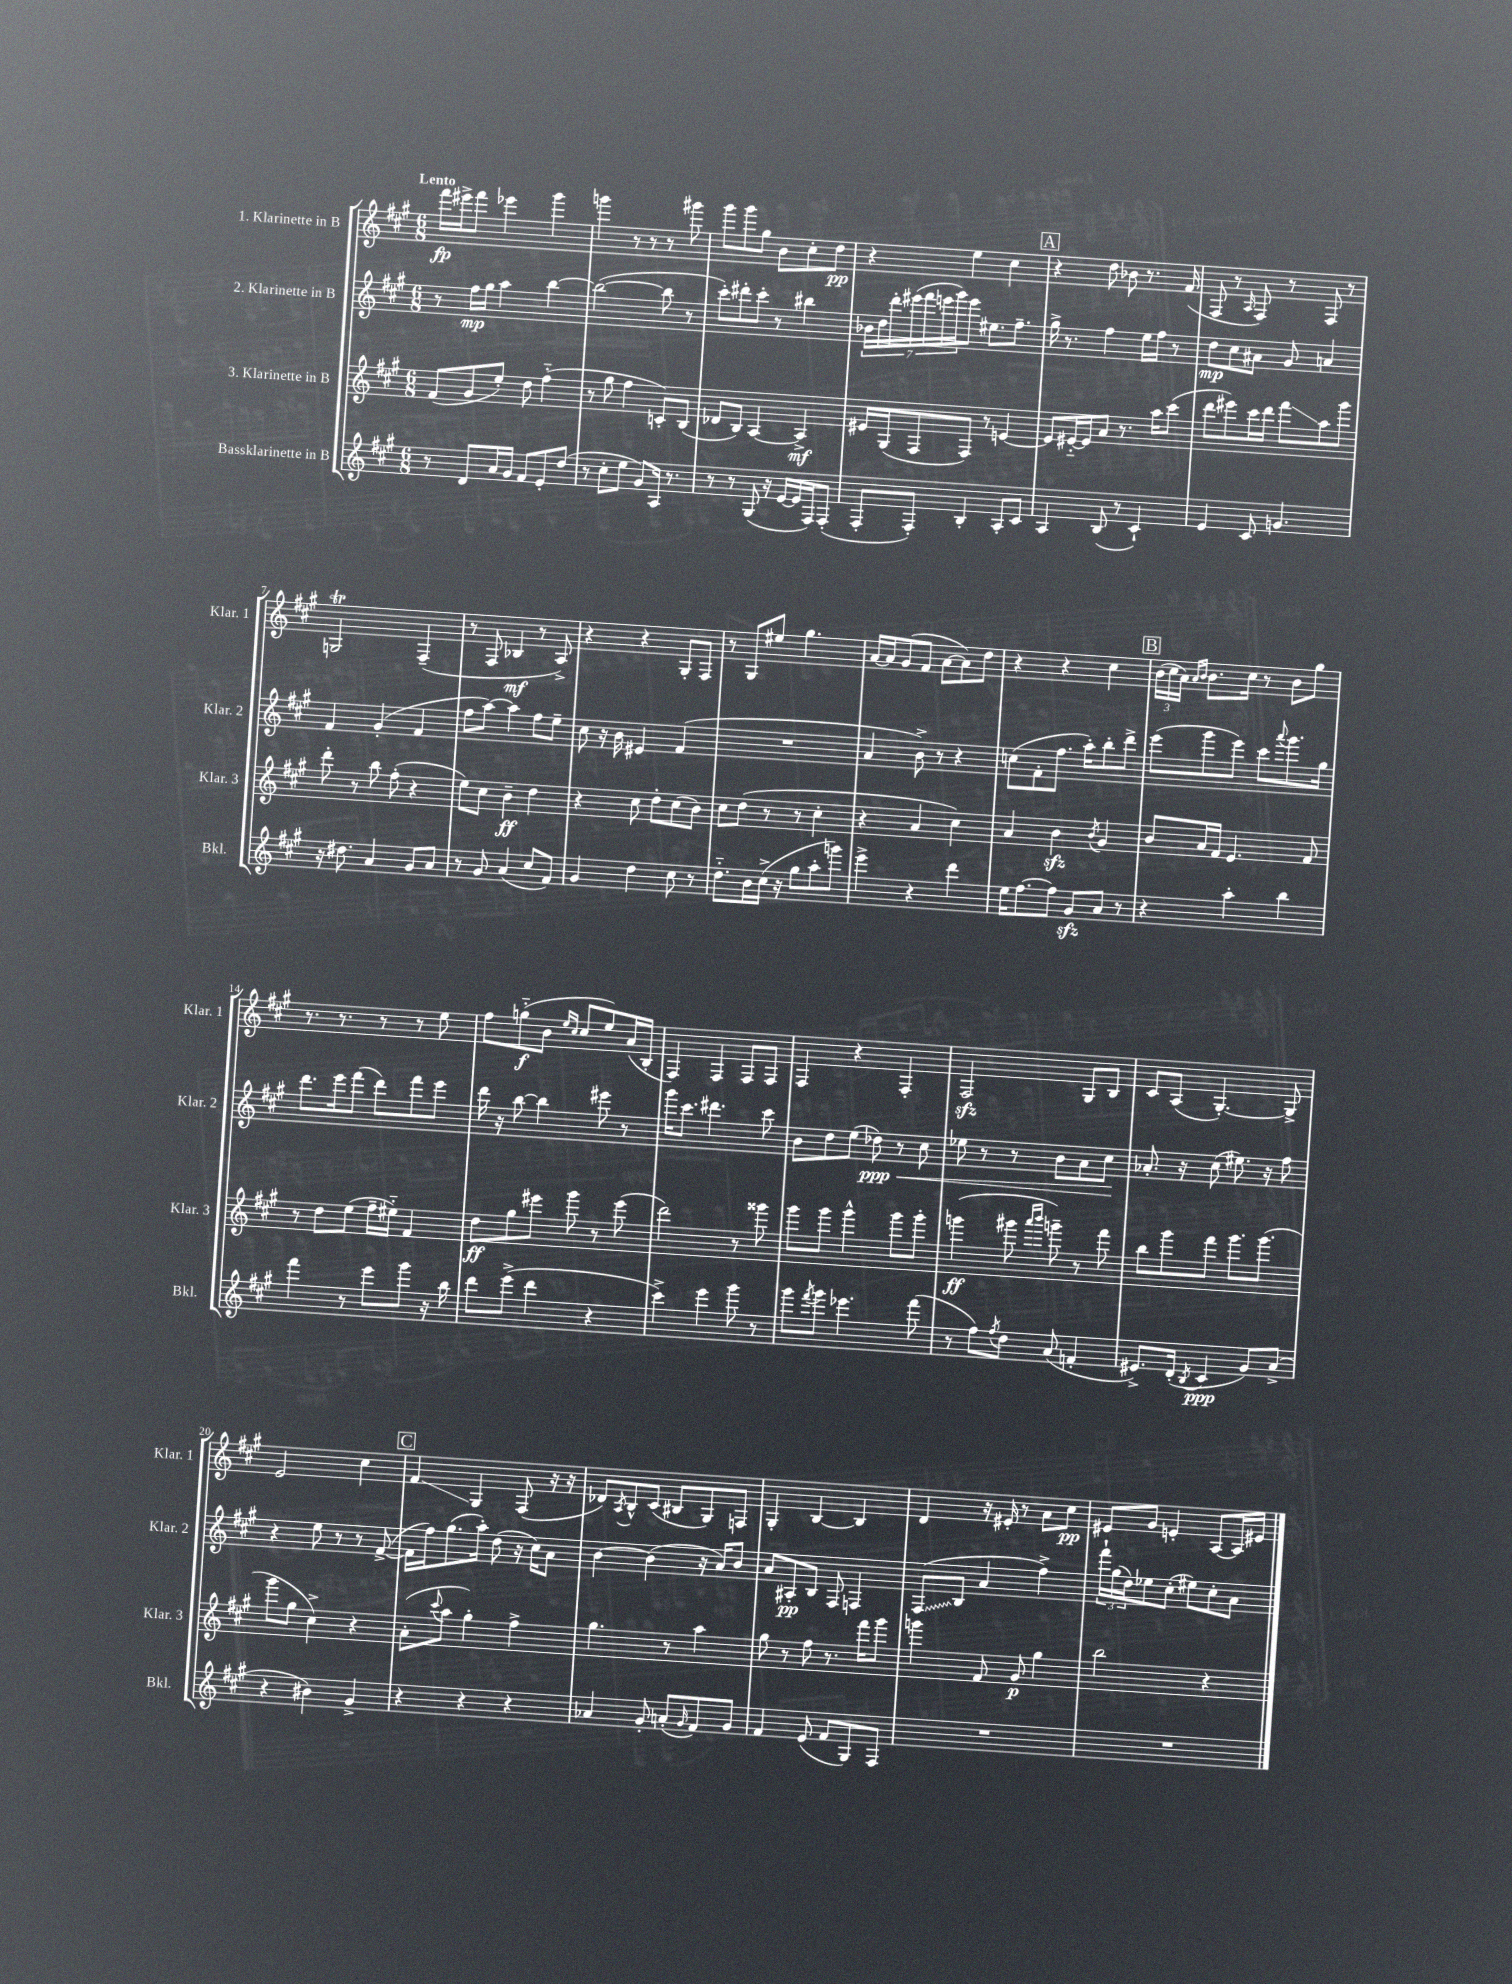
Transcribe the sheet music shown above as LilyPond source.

<<
\new StaffGroup <<
\new Staff = "s0" \with { instrumentName = "1. Klarinette in B" shortInstrumentName = "Klar. 1" } {
    \clef treble \key a \major \numericTimeSignature \time 6/8 \tempo "Lento"
    fis'''16\fp eis'''16-> fis'''8 ees'''4 gis'''4 |
    g'''4 r8 r8 r8 gis'''8 |
    gis'''8 gis'''8 gis''8 b'8 cis''8-. d''8\pp |
    r4 e''4 cis''4 |
    \mark \markup { \box "A" } r4 d''8 bes'8 r8. fis'16( |
    fis8 r8 \grace { a16 } fis8) r8 fis8 r8 |
    g2\trill fis4--( |
    r8 fis8 bes4\mf r8 a8->) |
    r4 r4 gis8-. fis8 |
    r8 gis8 eis''8 gis''4. |
    a'16~ a'16 gis'8( fis'8 a'8~ a'8) d''8 |
    r4 r4 cis''4 |
    \mark \markup { \box "B" } \tuplet 3/2 { b'16( cis''16 a'16) } \grace { a'16 b'16 } b'8. cis''16 r8 b'8 gis''8 |
    r8. r8. r8 r8 e''8 |
    fis''8 g''8-_\f( b'8 \grace { e''16 cis''16 } cis''8 e''8) a'16( b16-. |
    fis4) fis4 fis8 fis8 |
    fis4 r4 fis4-. |
    fis2\sfz gis8 b8 |
    cis'8 a8( gis4.~-.) gis8-> |
    e'2 cis''4 |
    \mark \markup { \box "C" } fis'4\glissando gis4 fis8( r16 r16 |
    des'8) \acciaccatura { a8 } b8-^ cis'8( bis8 gis8) f8 |
    gis4-. b4~ b4 |
    d'4 r16 eis'16-. r8 a'8 cis''8\pp |
    eis'8 gis'8 e'4-. a8~ a16 eis'16 \bar "|." |
}
\new Staff = "s1" \with { instrumentName = "2. Klarinette in B" shortInstrumentName = "Klar. 2" } {
    \clef treble \key a \major \numericTimeSignature \time 6/8
    r8 fis''16\mp gis''16 a''4 b''4~ |
    b''2~( b''8 r8 |
    cis'''8-.) dis'''8-. cis'''8-. r8 bis''4 |
    \tuplet 7/4 { bes'16 d''16 d'''16-. eis'''16( fis'''16 e'''16 gis'''16) } e'''8 eis''8. fis''8.-- |
    \mark \markup { \box "A" } gis''16-> r8. fis''4 e''16 fis''16 r8 |
    d''8\mp cis''8 ais'8 gis'8 a'4 |
    fis'4 gis'4-.( fis'4 |
    fis''8 a''8~) a''4 fis''8 e''8-- |
    cis''8 r16 b'16 eis'4 fis'4( |
    R2. |
    a'4 b'8->) r8 r4 |
    c''8( fis'8-. fis''8. a''16-.) b''8-. d'''8-> |
    \mark \markup { \box "B" } e'''8( gis'''8 e'''8) cis'''8 \appoggiatura { a'''8 } gis'''8. gis''16 |
    d'''8. e'''16 fis'''8( d'''8) fis'''8 e'''8 |
    d'''16 r16 b''8~ b''4 eis'''8 r8 |
    gis'''16 cis'''8. dis'''4. cis'''8 |
    b'8 d''8 e''8( des''8\ppp\<) r8 cis''8 |
    ees''8 r8 r8 b'8 a'8 cis''8\! |
    aes'8.-. r16 cis''8( eis''8.) r16 fis''8 |
    r4 e''8 r8 r8 fis'8~->( |
    \mark \markup { \box "C" } fis'16 fis''16) gis''8.( a''16-.) d''8( r16 cis''16) a'8 |
    b'4~ b'4( r16 a'16) b'8 |
    a'8 ais8-.\pp b8 fis8 f4 |
    \once \override Glissando.style = #'zigzag fis8\glissando( b8 a'4 fis''4->) |
    \tuplet 3/2 { fis'''16-! gis''16( d''16) } ees''8 cis''8-.( eis''8) cis''8-. a'8 \bar "|." |
}
\new Staff = "s2" \with { instrumentName = "3. Klarinette in B" shortInstrumentName = "Klar. 3" } {
    \clef treble \key a \major \numericTimeSignature \time 6/8
    fis'8( gis'8 e''8-.) d''8 fis''4-_( |
    r8 gis''8 fis''4 c'8-.) b8( |
    des'8 b8) a4~ a4->\mf |
    eis'16 gis16( fis8 fis8) r8 e'4~ |
    \mark \markup { \box "A" } e'8 eis'16~-_ eis'16 a'8 r8. a''16 cis'''8( |
    d'''8 eis'''8) cis'''16 d'''16 fis'''8\glissando a''8 gis'''8 |
    d'''8-. r8 b''8 fis''8-.( r4 |
    e''8) cis''8 b'4--\ff d''4 |
    r4 cis''8 d''8-. cis''8( b'8) |
    cis''8 d''8( r8 r8 cis''4-. |
    r4 a'4 cis''4) |
    a'4 b'4\sfz \acciaccatura { b'8 } gis'4 |
    \mark \markup { \box "B" } b'8 a'16 fis'16 e'4. fis'8 |
    r8 d''8 e''8( fis''16-- eis''16-_) fis'4 |
    d''8\ff gis''8 eis'''8 gis'''8 r8 eis'''8( |
    d'''2) r8 gisis'''8 |
    gis'''8 gis'''8 gis'''4-^ gis'''8 gis'''8-. |
    g'''4\ff( gis'''8 \grace { a'''16 b'''16 } g'''8--) r8 fis'''8 |
    b''8 gis'''8 fis'''8 gis'''8. gis'''8.( |
    gis'''8 gis''8 cis''4->) r4 |
    \mark \markup { \box "C" } a'8-.( \appoggiatura { cis'''8 } a''8 gis''4-.) fis''4-> |
    gis''4. r8 a''4 |
    gis''8 r8 fis''8 r8. fis'''16 gis'''8 |
    g'''4 fis'8 gis'8\p gis''4 |
    b''2 r4 \bar "|." |
}
\new Staff = "s3" \with { instrumentName = "Bassklarinette in B" shortInstrumentName = "Bkl." } {
    \clef treble \key a \major \numericTimeSignature \time 6/8
    r8 d'8 a'16 gis'16 fis'8 e'8-. d''8( |
    r8 cis''8-. e''8 gis'8) a16 r8. |
    r8 r8 gis8( r16 e'16~ e'16 fis16) fis8-.( |
    fis8-. fis8-.) b4-. a8-. cis'8 |
    \mark \markup { \box "A" } a4 b8( r8 cis'4-!) |
    e'4 cis'8 g'4. |
    r16 dis''8. a'4 gis'8 a'8 |
    r8 gis'8 a'4( cis''8 fis'8) |
    gis'4 d''4 cis''8 r8 |
    d''8.-_ b'16 cis''16->( r16 gis''8 a''8-. g'''8) |
    e'''4-> r4 d'''4 |
    e''16 fis''8.~ fis''8 gis'8\sfz a'8 r8 |
    \mark \markup { \box "B" } r4 a''4-. b''4 |
    fis'''4 r8 e'''8 gis'''8 r16 b''16 |
    d'''8 e'''8->( d'''4 r4 |
    cis'''4->) e'''4 gis'''8 r8 |
    gis'''8 \acciaccatura { fis'''8 } gis'''8 ees'''4. fis'''8( |
    r8 fis''8) \acciaccatura { fis''8 } d''8 a'8( f'4-. |
    eis'8.->) d'16-.( \acciaccatura { b8 } cis'4\ppp gis'8) a'8->( |
    r4 bis'4) gis'4-> |
    \mark \markup { \box "C" } r4 r4 r4 |
    aes'4 gis'8-. a'8-.( \grace { gis'16 } fis'8) gis'8 |
    fis'4 e'8( fis'8 gis8) fis8 |
    R2. |
    R2. \bar "|." |
}
>>
>>
